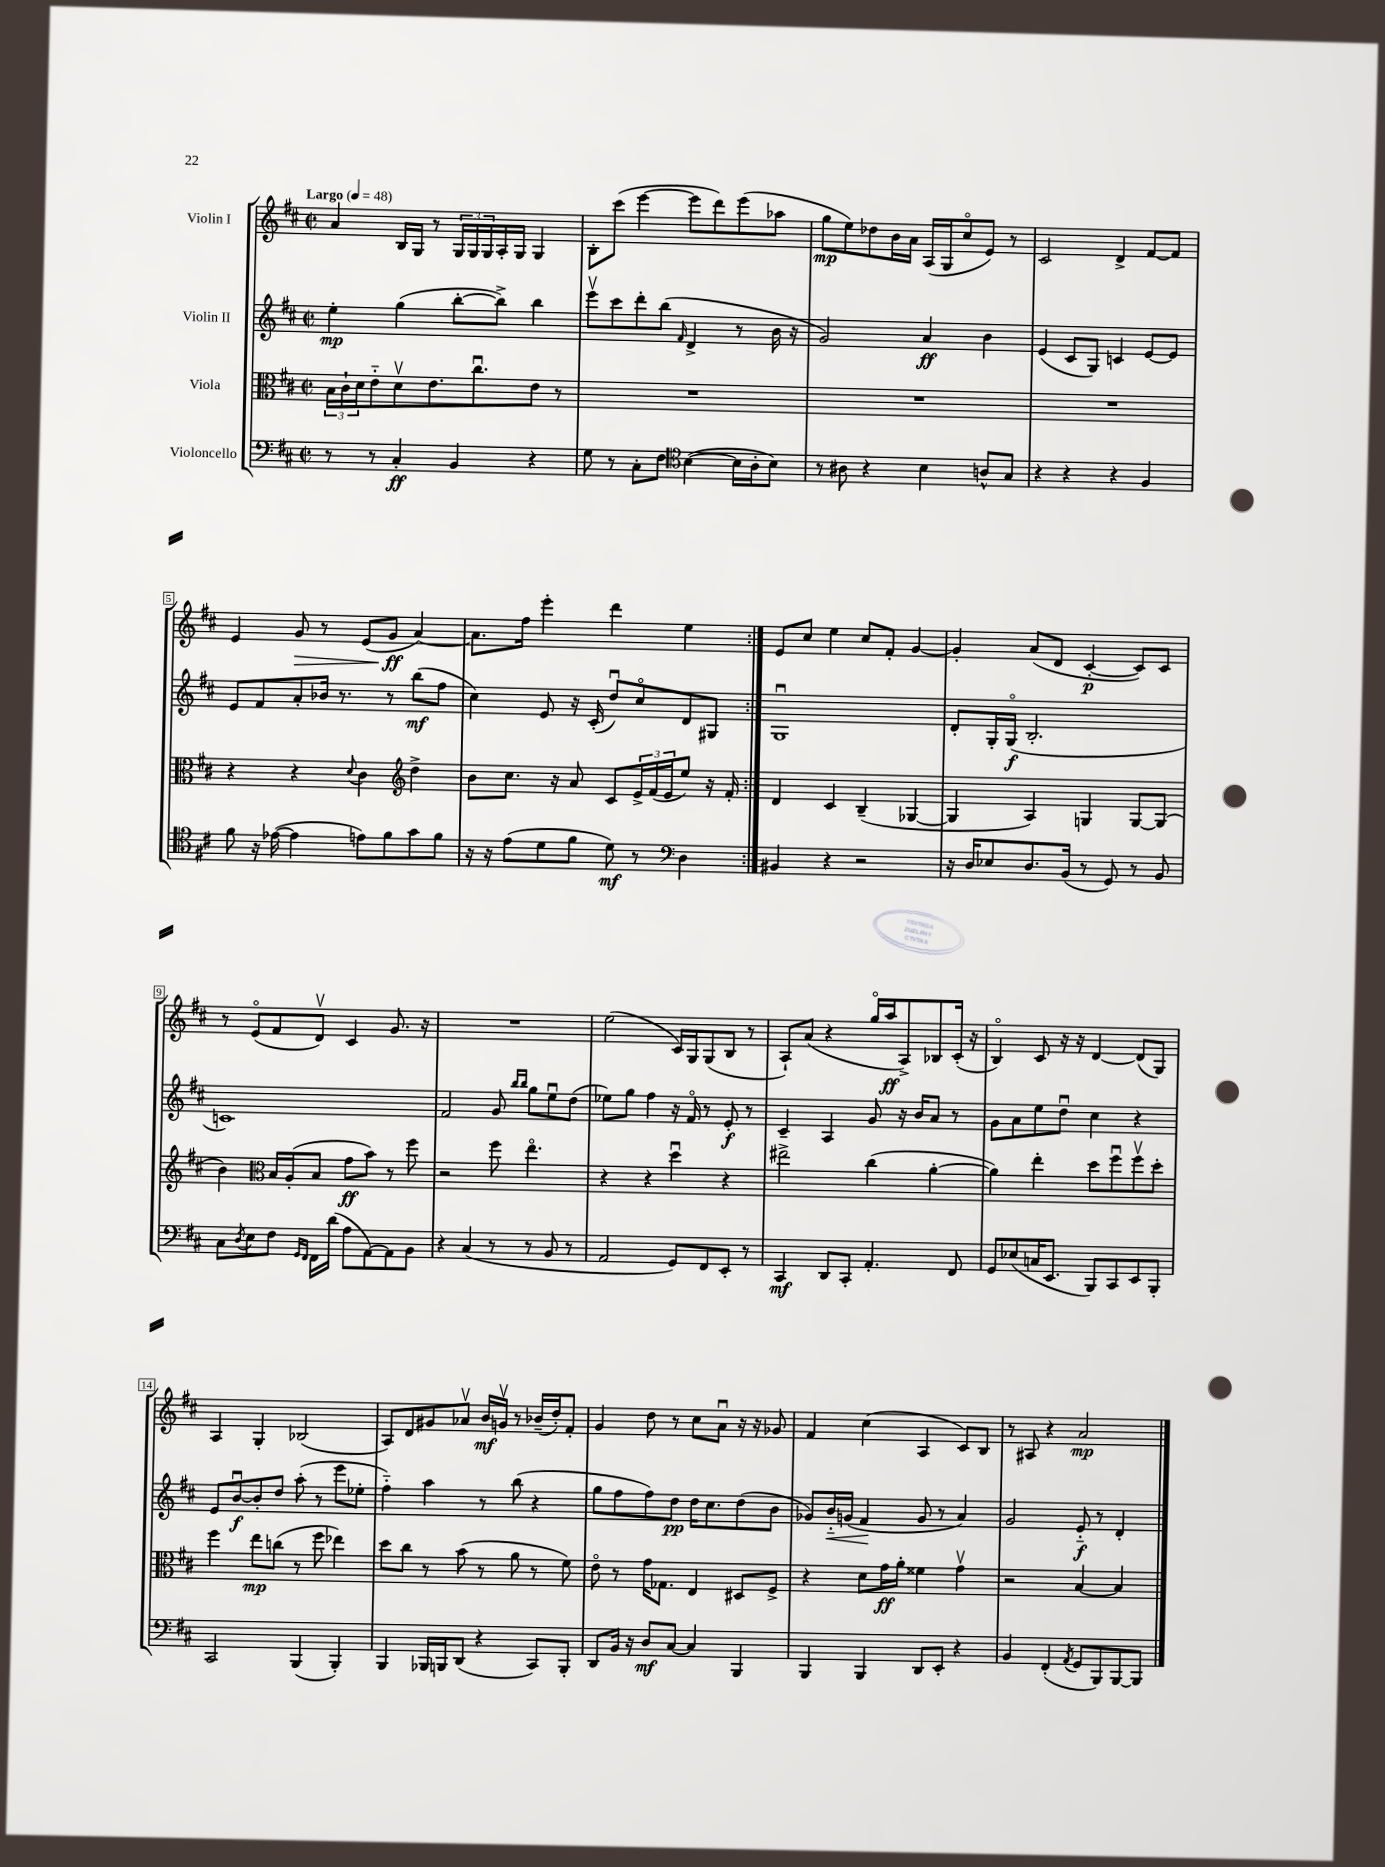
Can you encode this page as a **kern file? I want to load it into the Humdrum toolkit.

**kern	**kern	**kern	**kern
*staff4	*staff3	*staff2	*staff1
*clefF4	*clefC3	*clefG2	*clefG2
*k[f#c#]	*k[f#c#]	*k[f#c#]	*k[f#c#]
*M2/2	*M2/2	*M2/2	*M2/2
*met(c|)	*met(c|)	*met(c|)	*met(c|)
*MM48	*MM48	*MM48	*MM48
8r	24B	4ee'	4a
.	24c#`	.	.
.	24d	.	.
8r	8e'~	.	.
4C#'	8dv	(4gg	16B
.	.	.	16G
.	8.e	.	8r
4BB	.	[8bb'	24G
.	.	.	24G
.	8.cc#u	.	.
.	.	.	24G
.	.	8bb^])	16A'
.	.	.	16G
4r	8e	4bb	4G
.	8r	.	.
=	=	=	=
8G	1r	8eeev	8B'
8r	.	8ccc#	(8ccc#
8C#'	.	8ddd'	[4eee
8F#	.	(8bb	.
*clefC4	*	*	*
.	.	16qqf#	.
([4B	.	4d^	8eee]
.	.	.	8ddd)
16B]	.	8r	(8eee
16A'	.	.	.
8B)	.	16b	8aa-
.	.	16r	.
=	=	=	=
8r	1r	2g)	8gg
8A#	.	.	8ee)
4r	.	.	8dd-
.	.	.	16b
.	.	.	16a
4B	.	4a	(16A
.	.	.	16G
.	.	.	8cc#o
8A^^	.	4b	8e)
8G	.	.	8r
=	=	=	=
4r	1r	(4e	2c#
4r	.	8c#	.
.	.	8G)	.
4r	.	4c	4d^
4F#	.	[8e	[8f#
.	.	8e]	8f#]
=	=	=	=
8f#	4r	8e	4e
16r	.	8f#	.
([16e-	.	.	.
4e-]	4r	8a'	8g
.	.	16b-	8r
.	.	8.r	.
.	8qqd	.	.
8e)	4c#	.	(8e
8f#	.	8r	8g
*	*clefG2	*	*
8g	4dd^	(8bb	[4a)
8f#	.	8ff#	.
=	=	=	=
16r	8b	4cc#)	8.a]
16r	.	.	.
(8e	8.cc#	.	.
.	.	.	16ff#
8d	.	8e	4eee'
.	16r	.	.
8f#	8a	16r	.
.	.	(16c#'	.
8d)	8c#	8ddu)	4ddd
8r	24e^	8cc#o	.
.	(24f#	.	.
.	24e	.	.
*clefF4	*	*	*
4D	8ee)	8d	4ee
.	16r	8G#	.
.	16f#'	.	.
=:|!	=:|!	=:|!	=:|!
4BB#	4d	1Gu	8e
.	.	.	8cc#
4r	4c#	.	4ee
2r	(4B~	.	8cc#
.	.	.	8f#'
.	[4G-	.	[4g
=	=	=	=
16r	4G-]	8d'	4g']
16D	.	.	.
8E-	.	16G'	.
.	.	(16Go	.
8.D	4A)	2.B'	(8a
.	.	.	8d
(16BB	.	.	.
8r	4G	.	[4c#'
8GG)	.	.	.
8r	[8G	.	8c#])
8BB	(8G]	.	8c#
=	=	=	=
8C#	4b)	1c)	8r
8qD	.	.	.
8E	.	.	(8eo
*	*clefC3	*	*
8F#	16B	.	8f#
.	(16A'	.	.
16qqGG	.	.	.
16qqFF#	.	.	.
16FF#	8B	.	8dv)
(16d	.	.	.
8A	8g	.	4c#
[8AA)	8b)	.	.
8AA]	8r	.	8.g
8BB	8ff#	.	.
.	.	.	16r
=	=	=	=
4r	2r	2f#	1r
(4C#	.	.	.
8r	8ff#	8g	.
.	.	16qqbb	.
.	.	16qqbb	.
8r	4.eeo	8gg	.
8BB	.	8eeu	.
8r	.	(8dd	.
=	=	=	=
2AA	4r	8ee-)	(2ee
.	.	8gg	.
.	4r	4ff#	.
8GG)	4ddu	16r	16c#)
.	.	16f#o	16G
8FF#	.	8r	(8G
8EE'	4r	8e'	8B
8r	.	8r	8r
=	=	=	=
4CC#	2ee#^	4c#~	8A`)
.	.	.	(8a
8DD	.	4A	4r
8CC#'	.	.	.
4.AA'	(4cc#	8g	16ggo
.	.	.	16aa
.	.	16r	8A^)
.	.	16b	.
.	[4a'	8a	8B-
8FF#	.	8r	(16c#'
.	.	.	16r
=	=	=	=
8GG	4a])	8g	4Bo)
(8E-	.	8a	.
16C	4ee'	8ee	8c#
8.EE	.	.	.
.	.	8ddu	16r
.	.	.	16r
8BBB)	8dd	4cc#	[4d
8CC#	8ff#u	.	.
8EE	8ff#v	4r	(8d]
8BBB'	8dd'	.	8G)
=	=	=	=
2CC#	4ff#	8e	4A
.	.	[8bu	.
.	8ee	8b']	4G'
.	(8cc	8dd	.
(4BBB	8r	(8aa'	(2B-
.	8ff#	8r	.
4BBB')	4ee-)	8eee	.
.	.	8ee-'	.
=	=	=	=
4BBB	8dd	4ff#'~)	8A)
.	8cc#	.	8d
16BBB-	8r	4aa	8g#
16BBB	.	.	.
(8DD	(8b	.	8a-v
4r	8r	8r	16b
.	.	.	16gv
.	8a	(8bb	8r
8CC#)	8r	4r	(16b-~
.	.	.	16dd')
8BBB'	8f#)	.	8f#'
=	=	=	=
8DD	8eo	8gg	4g
16BB	8r	8ff#	.
16r	.	.	.
8D	16g	8ff#)	8dd
.	8.G-	.	.
[8C#	.	8dd	8r
4C#]	4E	16dd	8cc#
.	.	8.cc#	.
.	.	.	8au
4BBB	8D#	(8dd	16r
.	.	.	16r
.	8F#^	8b	8g-
=	=	=	=
4BBB	4r	8g-)	4f#
.	.	16b'~	.
.	.	(16g	.
4BBB	8d	4f#	(4cc#
.	16g	.	.
.	16a'	.	.
8DD	4f##	8g	4A
8EE'	.	8r	.
4r	4gv	4a)	8c#)
.	.	.	8B
=	=	=	=
4BB	2r	2g	8r
.	.	.	8A#
(4FF#'	.	.	4r
8qAA	.	.	.
8GG	[4B	8e'~	2a
8BBB)	.	8r	.
[8BBB	4B]	4d'	.
8BBB]	.	.	.
==	==	==	==
*-	*-	*-	*-
